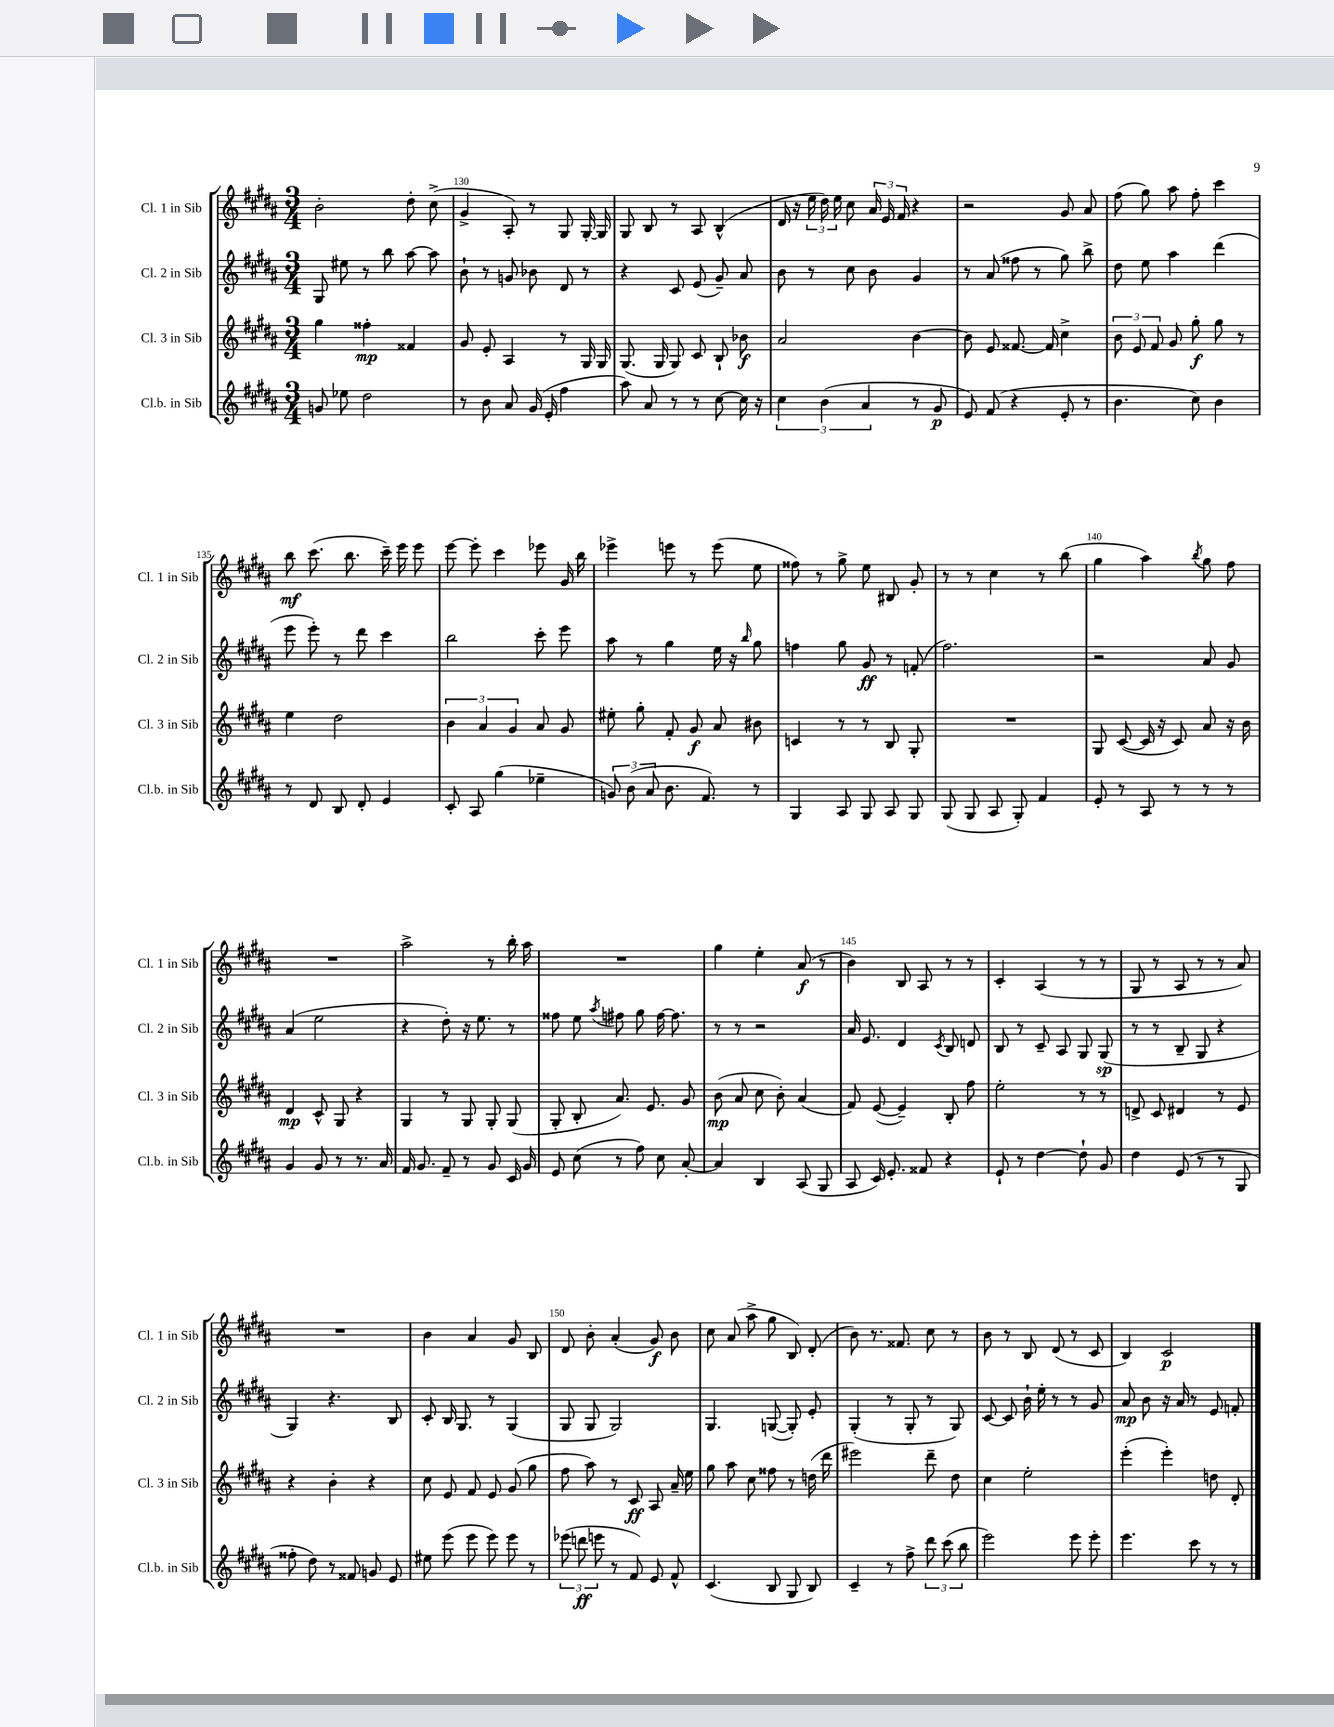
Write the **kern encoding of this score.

**kern	**kern	**kern	**kern
*staff4	*staff3	*staff2	*staff1
*clefG2	*clefG2	*clefG2	*clefG2
*k[f#c#g#d#a#]	*k[f#c#g#d#a#]	*k[f#c#g#d#a#]	*k[f#c#g#d#a#]
*M3/4	*M3/4	*M3/4	*M3/4
8g/	4gg#\	8G#/	2b'\
8ee-\	.	8ee#\	.
2dd#\	4ff##'\	8r	.
.	.	8bb\	.
.	4f##/	[8aa#\	8dd#'\
.	.	8aa#\]	(8cc#^\
=	=	=	=
8r	8g#/	8b`\	4g#^/
8b\	8e'/	8r	.
8a#/	4A#/	8g/	8A#'/)
(16g#/	.	8b-\	8r
16e'/	.	.	.
4ff#\	8r	8d#/	8G#/
.	16G#/	8r	[16G#'/
.	16G#/	.	16G#/]
=	=	=	=
8aa#\)	(8.G#/	4r	8G#/
8a#/	.	.	8B/
.	16G#/	.	.
8r	8G#/)	8c#/	8r
8r	8c#/	(8e/	8A#/
[8cc#\	8B`/	8g#~/)	(4B^^/
16cc#\]	8b-\	8a#/	.
16r	.	.	.
=	=	=	=
6cc#\	2a#/	8b\	16d#/
.	.	.	16r
.	.	8r	24ee\
(6b\	.	.	24dd#\)
.	.	.	24ee\
.	.	8cc#\	8cc#\
6a#/	.	.	.
.	.	8b\	24a#/
.	.	.	24e/
.	.	.	24f#/
8r	[4b\	4g#/	4r
8g#/	.	.	.
=	=	=	=
8e/)	8b\]	8r	2r
(8f#/	8e/	(8a#/	.
4r	[8.f##/	8ff##\	.
.	.	8r	.
.	16f##/]	.	.
8e'/	4cc#^\	8gg#\)	8g#/
8r	.	8bb^\	8a#/
=	=	=	=
4.b\	12b\	8dd#\	(8ff#\
.	12e/	.	.
.	.	8ee\	8gg#\)
.	12f#/	.	.
.	8g#/	4aa#\	8aa#\
8cc#\)	8gg#'\	.	8ff#'\
4b\	8gg#\	(4ddd#\	4ccc#\
.	8r	.	.
=	=	=	=
8r	4ee\	8eee\	8bb\
8d#/	.	8eee'\)	(8.ccc#\
8B/	2dd#\	8r	.
.	.	.	8.bb\
8d#'/	.	8ddd#\	.
4e/	.	4ccc#\	16ccc#~\)
.	.	.	16eee\
.	.	.	8eee\
=	=	=	=
8c#'/	6b\	2bb\	[8eee\
8A#/	.	.	8eee'\]
.	6a#/	.	.
(4gg#\	.	.	4ccc#\
.	6g#/	.	.
4ee-~\	8a#/	8ccc#'\	8eee-\
.	8g#/	8eee\	16g#/
.	.	.	16bb\
=	=	=	=
12g/)	8ee#'\	8aa#\	4eee-^\
(12b\	.	.	.
.	8gg#'\	8r	.
12a#/	.	.	.
8.b\	8f#'/	4gg#\	8eee\
.	8g#/	.	8r
8.f#/)	.	.	.
.	8a#/	16ee\	(8eee\
.	.	16r	.
.	.	16qqbb/	.
8r	8b#\	8gg#\	8ee\
=	=	=	=
4G#/	4c/	4ff\	8ff##\)
.	.	.	8r
8A#/	8r	8gg#\	8gg#^\
8G#/	8r	8g#/	8ee\
8A#/	8B/	8r	8B#/
8G#/	8G#'/	(8f'/	8g#'/
=	=	=	=
(8G#/	2.r	2.ff#\)	8r
8G#/	.	.	8r
8A#/	.	.	4cc#\
8G#'/)	.	.	.
4f#/	.	.	8r
.	.	.	(8bb\
=	=	=	=
8e'/	8G#/	2r	4gg#\
8r	([8c#/	.	.
8A#/	16c#/]	.	4aa#\)
.	16r	.	.
8r	8c#/)	.	.
.	.	.	8qbb/
8r	8a#/	8a#/	8gg#\
8r	16r	8g#/	8ff#\
.	16b\	.	.
=	=	=	=
4g#/	4d#/	(4a#/	2.r
8g#/	8c#^^/	2ee\	.
8r	8G#/	.	.
8.r	4r	.	.
16a#/	.	.	.
=	=	=	=
16f#/	4G#/	4r	2aa#^\
8.g#/	.	.	.
8f#~/	8r	8dd#'\)	.
8r	8G#/	16r	.
.	.	8.ee\	.
8g#/	8G#'/	.	8r
16c#/	(8G#/	8r	16bb'\
16g#/	.	.	16aa#\
=	=	=	=
8e/	8G#'/	8ff##\	2.r
(8cc#\	8B'/	8ee\	.
.	.	8qaa#/	.
8r	8.a#/)	8ff#\	.
8ff#\)	.	8gg#\	.
.	8.e/	.	.
8cc#\	.	[16ff#\	.
.	.	8.ff#\]	.
[8a#'/	8g#/	.	.
=	=	=	=
4a#/]	(8b\	8r	4gg#\
.	8a#/	8r	.
4B/	8cc#\	2r	4ee'\
.	8b'\)	.	.
(8A#/	(4a#/	.	(8a#/
8G#/	.	.	8r
=	=	=	=
8A#/	8f#/)	16a#/	4b\)
.	.	8.e/	.
16c#/)	([8e/	.	.
8.e'/	.	.	.
.	4e~/])	4d#/	8B/
8f##/	.	.	8A#/
.	.	8qc#/	.
4r	8B'/	8B/	8r
.	8ff#\	8d/	8r
=	=	=	=
8e`/	2ee'\	8B/	4c#'/
8r	.	8r	.
[4dd#\	.	8c#~/	(4A#/
.	.	8A#/	.
8dd#`\]	8r	8G#/	8r
8g#/	8r	(8G#/	8r
=	=	=	=
4dd#\	8d^/	8r	8G#/
.	8c#/	8r	8r
(8e/	4d#/	8B~/	8A#/
8r	.	8G#/	8r
8r	8r	4r	8r
8G#/	8e/	.	8a#/)
=	=	=	=
8ff##'\	4r	4G#/)	2.r
8dd#\)	.	.	.
8r	4b'\	4.r	.
8f##/	.	.	.
8g/	4r	.	.
8e/	.	8B/	.
=	=	=	=
8ee#\	8cc#\	8c#'/	4b\
(8eee\	8e/	16B/	.
.	.	8.G#/	.
8eee\	8f#/	.	4a#/
8eee\)	8e/	8r	.
8eee\	(8g#/	(4G#/	8g#/
8r	8gg#\	.	8B/
=	=	=	=
(12eee-\	8ff#\	8G#/	8d#/
12ddd\	.	.	.
.	8aa#\)	8G#/	8b'\
12eee\	.	.	.
8r	8r	2G#/)	(4a#'/
8f#/)	8c#/	.	.
8e/	8A#/	.	8g#/)
8f#^^/	16a#~/	.	8b\
.	16ee\	.	.
=	=	=	=
(4.c#/	8gg#\	4.G#/	8cc#\
.	8aa#\	.	(8a#/
.	8cc#\	.	8aa#^\
8B/	8ff##\	([8G/	8gg#\
8G#/	8r	8G'/])	8B/)
8B/)	(16dd\	8e'/	(8d#'/
.	16ddd#\	.	.
=	=	=	=
4c#~/	2eee#\)	(4G#'/	8b\)
.	.	.	8.r
8r	.	8r	.
.	.	.	8.f##/
8ff#^\	.	8G#'/	.
12ddd#\	8ddd#~\	8r	8cc#\
(12ccc#\	.	.	.
.	8dd#\	8G#/)	8r
12bb\	.	.	.
=	=	=	=
2eee\)	4cc#\	[8c#/	8b\
.	.	8c#/]	8r
.	2ee'\	16b`\	8B/
.	.	16ee'\	.
.	.	8r	(8d#/
8eee\	.	8r	8r
8eee'\	.	8g#/	8c#/
=	=	=	=
4.eee\	(4eee'\	8a#/	4B/)
.	.	8b\	.
.	4eee'\)	16r	2c#/
.	.	16a#/	.
8ccc#\	.	8r	.
8r	8dd\	8e/	.
8r	8d#'/	8f'/	.
==	==	==	==
*-	*-	*-	*-
